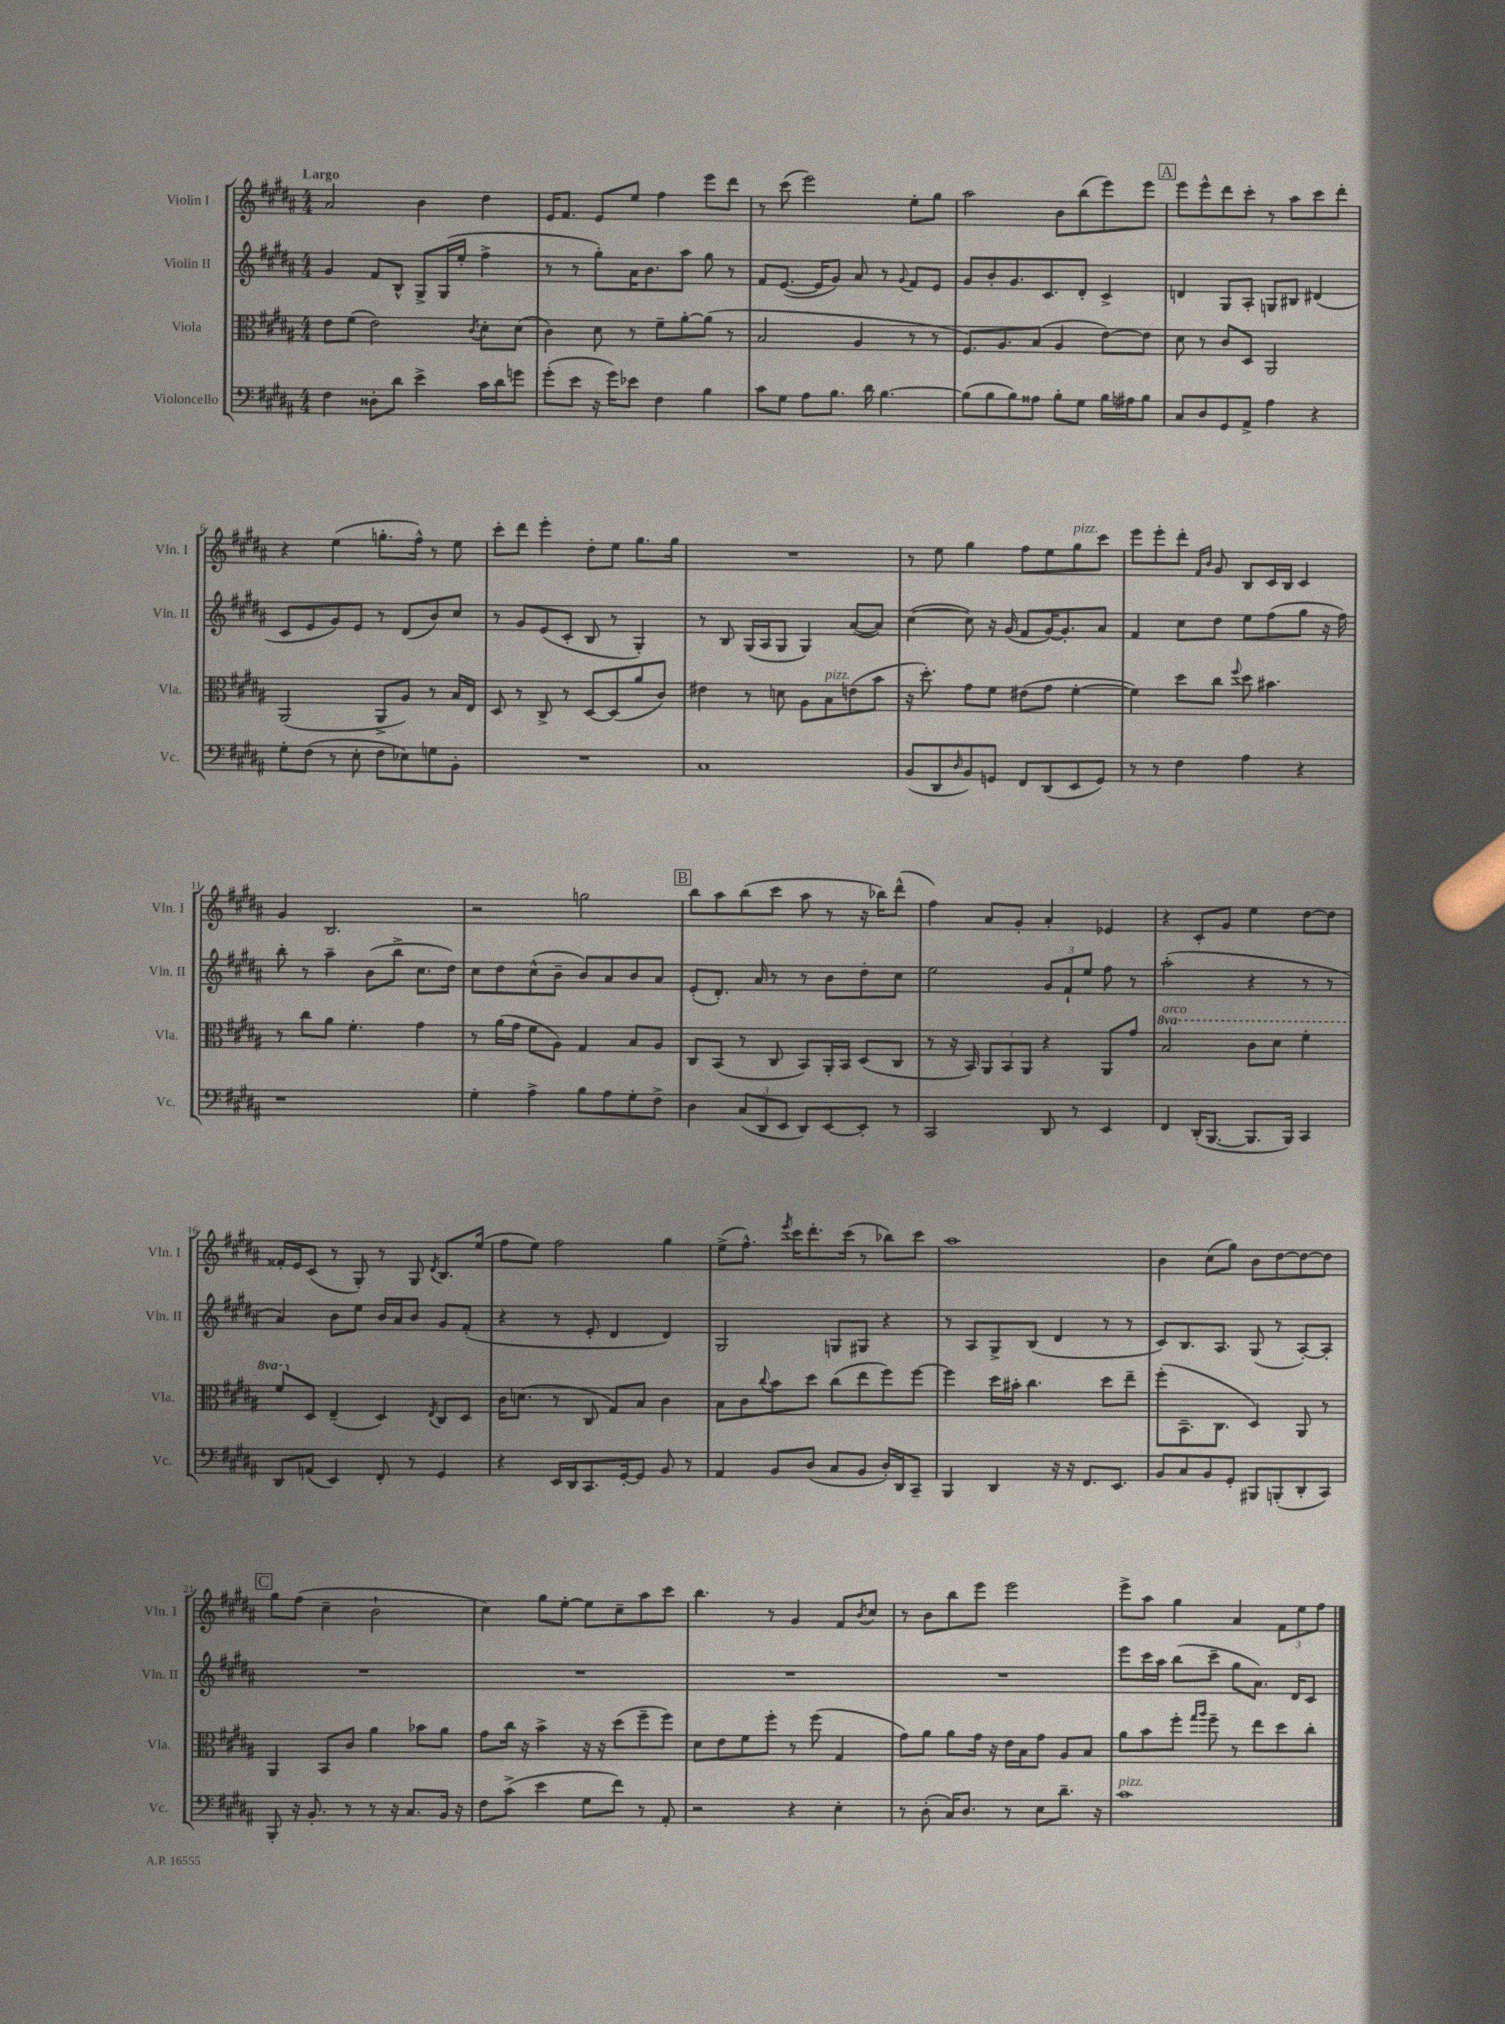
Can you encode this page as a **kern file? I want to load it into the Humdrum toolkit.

**kern	**kern	**kern	**kern
*staff4	*staff3	*staff2	*staff1
*clefF4	*clefC3	*clefG2	*clefG2
*k[f#c#g#d#a#]	*k[f#c#g#d#a#]	*k[f#c#g#d#a#]	*k[f#c#g#d#a#]
*M4/4	*M4/4	*M4/4	*M4/4
4F#	8e	4g#	2a#
.	(8f#	.	.
8D##'	2e)	8f#	.
8d#	.	8B^^	.
4e^	.	8G#^	4b
.	.	(16G#	.
.	.	16ee'	.
.	8qc#	.	.
16c#	8d#'	4ff#^	4dd#
16d#	.	.	.
8g	(8d#	.	.
=	=	=	=
(8g#'	4c#)	8r	16e
.	.	.	8.f#
8e	.	8r	.
16r	8d#	8gg#')	8e
16g#)	.	.	.
8e-	8r	16a#	8ee
.	.	8.b	.
4F#	8f#~	.	4ff#
.	[8a#'	8aa#	.
4B	(8a#]	8gg#	8eee
.	8r	8r	8ddd#
=	=	=	=
8c#	2B	8f#	8r
8G#	.	([8.e	(8ccc#
8A#	.	.	2eee)
.	.	16e]	.
8.B	.	8g#)	.
.	4A#	8a#	.
16d#	.	.	.
[4.B	.	8r	.
.	.	8qqg#	.
.	8r	8f#	8ee'
.	8r	8e	8gg#
=	=	=	=
(8B]	8.F#)	8g#	2aa#
8B	.	8b'	.
.	8.A#	.	.
8B)	.	8.g#	.
8A##	(8B	.	.
.	.	8.c#	.
8B'	4A#	.	8b
8G#	.	8d#'	(8bb
16B	[8e)	4c#^	8eee)
16A#	.	.	.
8B	8e]	.	8eee
=	=	=	=
8C#	8d#	4d	8eee
8D#	8r	.	8eee^^
8GG#	8c#	8G#	8ddd#
8AA#^	8D#	8A#'	8ccc#'
4A#	2AA#	8G	8r
.	.	8B#	8aa#
4r	.	(4d#	8ccc#
.	.	.	8ddd#'
=	=	=	=
8G#'	(2AA#	8c#	4r
(8F#	.	8e	.
8r	.	8g#)	(4ee
8E'	.	8e	.
8F#	8AA#^	8r	8.gg'
8E-)	8A#)	(8d#	.
.	.	.	16ff#^^)
8G	8r	8b)	8r
8BB'	16B	8cc#	8ee
.	16E	.	.
=	=	=	=
1r	8D#	8r	8ccc#'
.	8r	8g#	8ddd#
.	8C#^	(8e	4eee'
.	8r	8c#'	.
.	[8D#	8B	8dd#'
.	(8D#]	8r	8ee
.	8a#	4G#')	8.gg#
.	8c#)	.	.
.	.	.	16gg#
=	=	=	=
1C#	4e#	8r	1r
.	.	8B	.
.	8r	(16G#	.
.	.	16A#	.
.	8d	8G#	.
.	8A#	4G#)	.
.	8B	.	.
.	(8e	([8a#	.
.	8b	8a#])	.
=	=	=	=
(8BB	16r	([4cc#	8r
.	8.dd#')	.	.
8DD#	.	.	8ee
16qqD#	.	.	.
8BB)	8g#	8cc#])	4gg#
8GG	8f#	16r	.
.	.	(16g#	.
8FF#	(8e#	8f#	8ff#
(8DD#	8g#	[16g#)	8ee
.	.	8.g#']	.
8EE	[4f#'	.	8gg#
8GG)	.	8a#	8ccc#
=	=	=	=
8r	4f#])	4f#	8eee
8r	.	.	8eee'
4F#	8dd#	8cc#	8ddd#'
.	.	.	16qqf#
.	.	.	16qqb
.	8cc#	8dd#	8g#
.	8qqff#	.	.
4A#	8dd#	8ee	8B
.	4.b#	(8ff#	16c#
.	.	.	16B
4r	.	8gg#	4c#
.	.	16r	.
.	.	16ff#)	.
=	=	=	=
1r	8r	8bb'	4g#
.	8cc#	8r	.
.	8a#	4aa#~	2.B
.	4.f#'	.	.
.	.	(8b	.
.	.	8bb^	.
.	4g#	8.cc#	.
.	.	16dd#)	.
=	=	=	=
4G#'	8r	8cc#	2r
.	(16a#	8dd#	.
.	16g#	.	.
4A#^	8f#	(8cc#^^	.
.	8A#)	8b~	.
8B	4G#	8b)	2gg
8A#	.	8a#	.
8G#'	8B	8b	.
8F#^	8A#	8a#	.
=	=	=	=
4D#	8C#	(8e'	8bb
.	(8BB	8.d#')	8aa#
(12C#	8r	.	(8bb
.	.	16a#	.
12DD#	.	.	.
.	8C#	8r	8ccc#
12EE	.	.	.
8DD#)	8BB)	8r	8aa#
[8EE	16AA#'	8b	8r
.	16BB	.	.
8EE']	(8D#	8dd#'	16r
.	.	.	16bb-)
8r	8C#	8cc#	(8ddd#^^
=	=	=	=
2CC#	8r	2ee	4ff#)
.	16r	.	.
.	16BB)	.	.
.	12AA#	.	8a#
.	12BB	.	.
.	.	.	8g#'
.	12AA#	.	.
8DD#	4r	12g#	4a#'
.	.	12f#`	.
8r	.	.	.
.	.	12ee	.
4EE	8AA#	8ff#	4e-
.	8g#	8r	.
=	=	=	=
4FF#	2b	(2aa#'	4r
(16DD#'	.	.	8c#'
[8.BBB	.	.	.
.	.	.	8g#
8.BBB]	8cc#	4r	4ee
.	8dd#	.	.
16BBB)	.	.	.
4CC#	4ff#'	8r	[8dd#
.	.	8r	8dd#]
=	=	=	=
8DD#	8ff#	4a#)	16f##'
.	.	.	16e
(8AA	8D#	.	(8c#
4EE)	(4E~	8b	8r
.	.	8ee	8G#')
8FF#'	4D#)	16b	8r
.	.	16a#	.
8r	.	8b	8G#
.	8qE	.	8qd#
4GG#	8C#	8g#	8.B
.	8D#	(8f#'	.
.	.	.	(16ee
=	=	=	=
4r	16c#	4r	8ff#
.	(8.d	.	.
.	.	.	8ee)
16EE	8r	8r	2ff#
16DD#	.	.	.
8.CC#	8C#	8e'	.
.	8G#)	4d#	.
[16GG#'	.	.	.
8GG#]	8B	.	.
8BB	4c#	4d#)	4gg#
8r	.	.	.
=	=	=	=
4AA#	8B	2G#	(8ee^
.	8c#	.	8.ff#^^)
.	8qqcc#	.	.
8BB	8b	.	.
.	.	.	8qeee
.	.	.	16ccc#
(8D#	8dd#	.	8.ddd#'
8C#	(8cc#	8G	.
.	.	.	(16ccc#
8BB	8ee	8G#	8r
16D#')	8ff#)	4r	8bb-)
16DD#	.	.	.
8CC#~	[8ff#	.	8ccc#
=	=	=	=
4BBB	4ff#]	8r	1aa#
.	.	8A#	.
4DD#	16dd#	8G#^	.
.	16b#'	.	.
.	4.cc#	(8B	.
16r	.	4d#	.
16r	.	.	.
8.FF#	.	.	.
.	8dd#	8r	.
8.EE	.	.	.
.	8ee~	8r	.
=	=	=	=
8BB	(8ff#'	8c#)	4b
8C#	8.BB~	8.B	.
8BB	.	.	(8cc#
.	8.C#	8.A#	.
8GG#'	.	.	8gg#)
8BBB#	4D#)	(8G#	8b
(8BBB'	.	8r	[8dd#
8DD#'	8AA#	[8A#')	8dd#_
8CC#)	8r	8A#']	8dd#]
=	=	=	=
8BBB'	4AA#	1r	8gg#
16r	.	.	(8ff#
8.BB'	.	.	.
.	8BB	.	4cc#~
8r	8c#	.	.
8r	4a#	.	2b`
16r	.	.	.
8.C#	.	.	.
.	8b-	.	.
16BB	8a#	.	.
16r	.	.	.
=	=	=	=
8F#	8g#	1r	4cc#)
(8c#^	16cc#	.	.
.	16r	.	.
4e	4b^	.	8gg#
.	.	.	[8ee'
8G#	16r	.	8ee]
.	16r	.	.
8f#)	(8dd#	.	8cc#~
8r	8ff#~	.	8aa#
8AA#'	8ff#)	.	8ccc#
=	=	=	=
2r	8d#	1r	4.bb
.	8e	.	.
.	8f#	.	.
.	8ff#'	.	8r
4r	8r	.	4g#
.	(8ff#	.	.
4E'	4G#	.	8f#
.	.	.	8qb
.	.	.	8cc#
=	=	=	=
8r	8g#)	1r	8r
(8D#'	8a#	.	8b
16C#)	8a#	.	8bb
8.D#	.	.	.
.	16g#	.	8eee
.	16r	.	.
8r	16e	.	2eee
.	16B	.	.
8E	8g#	.	.
8.d#~	8A#	.	.
.	8B	.	.
16r	.	.	.
=	=	=	=
1c#	8a#	8eee	8eee^
.	8b	16ccc#	8aa#
.	.	16aa#	.
.	8ff#'	(8bb	4gg#
.	16qqgg#	.	.
.	16qqaa#	.	.
.	8ff#~	8ccc#~	.
.	8r	8gg#	4a#
.	8ee	8.a#)	.
.	8dd#	.	12f#
.	.	16d#	.
.	.	.	12ee
.	8cc#'	8c#	.
.	.	.	12ff#
==	==	==	==
*-	*-	*-	*-
